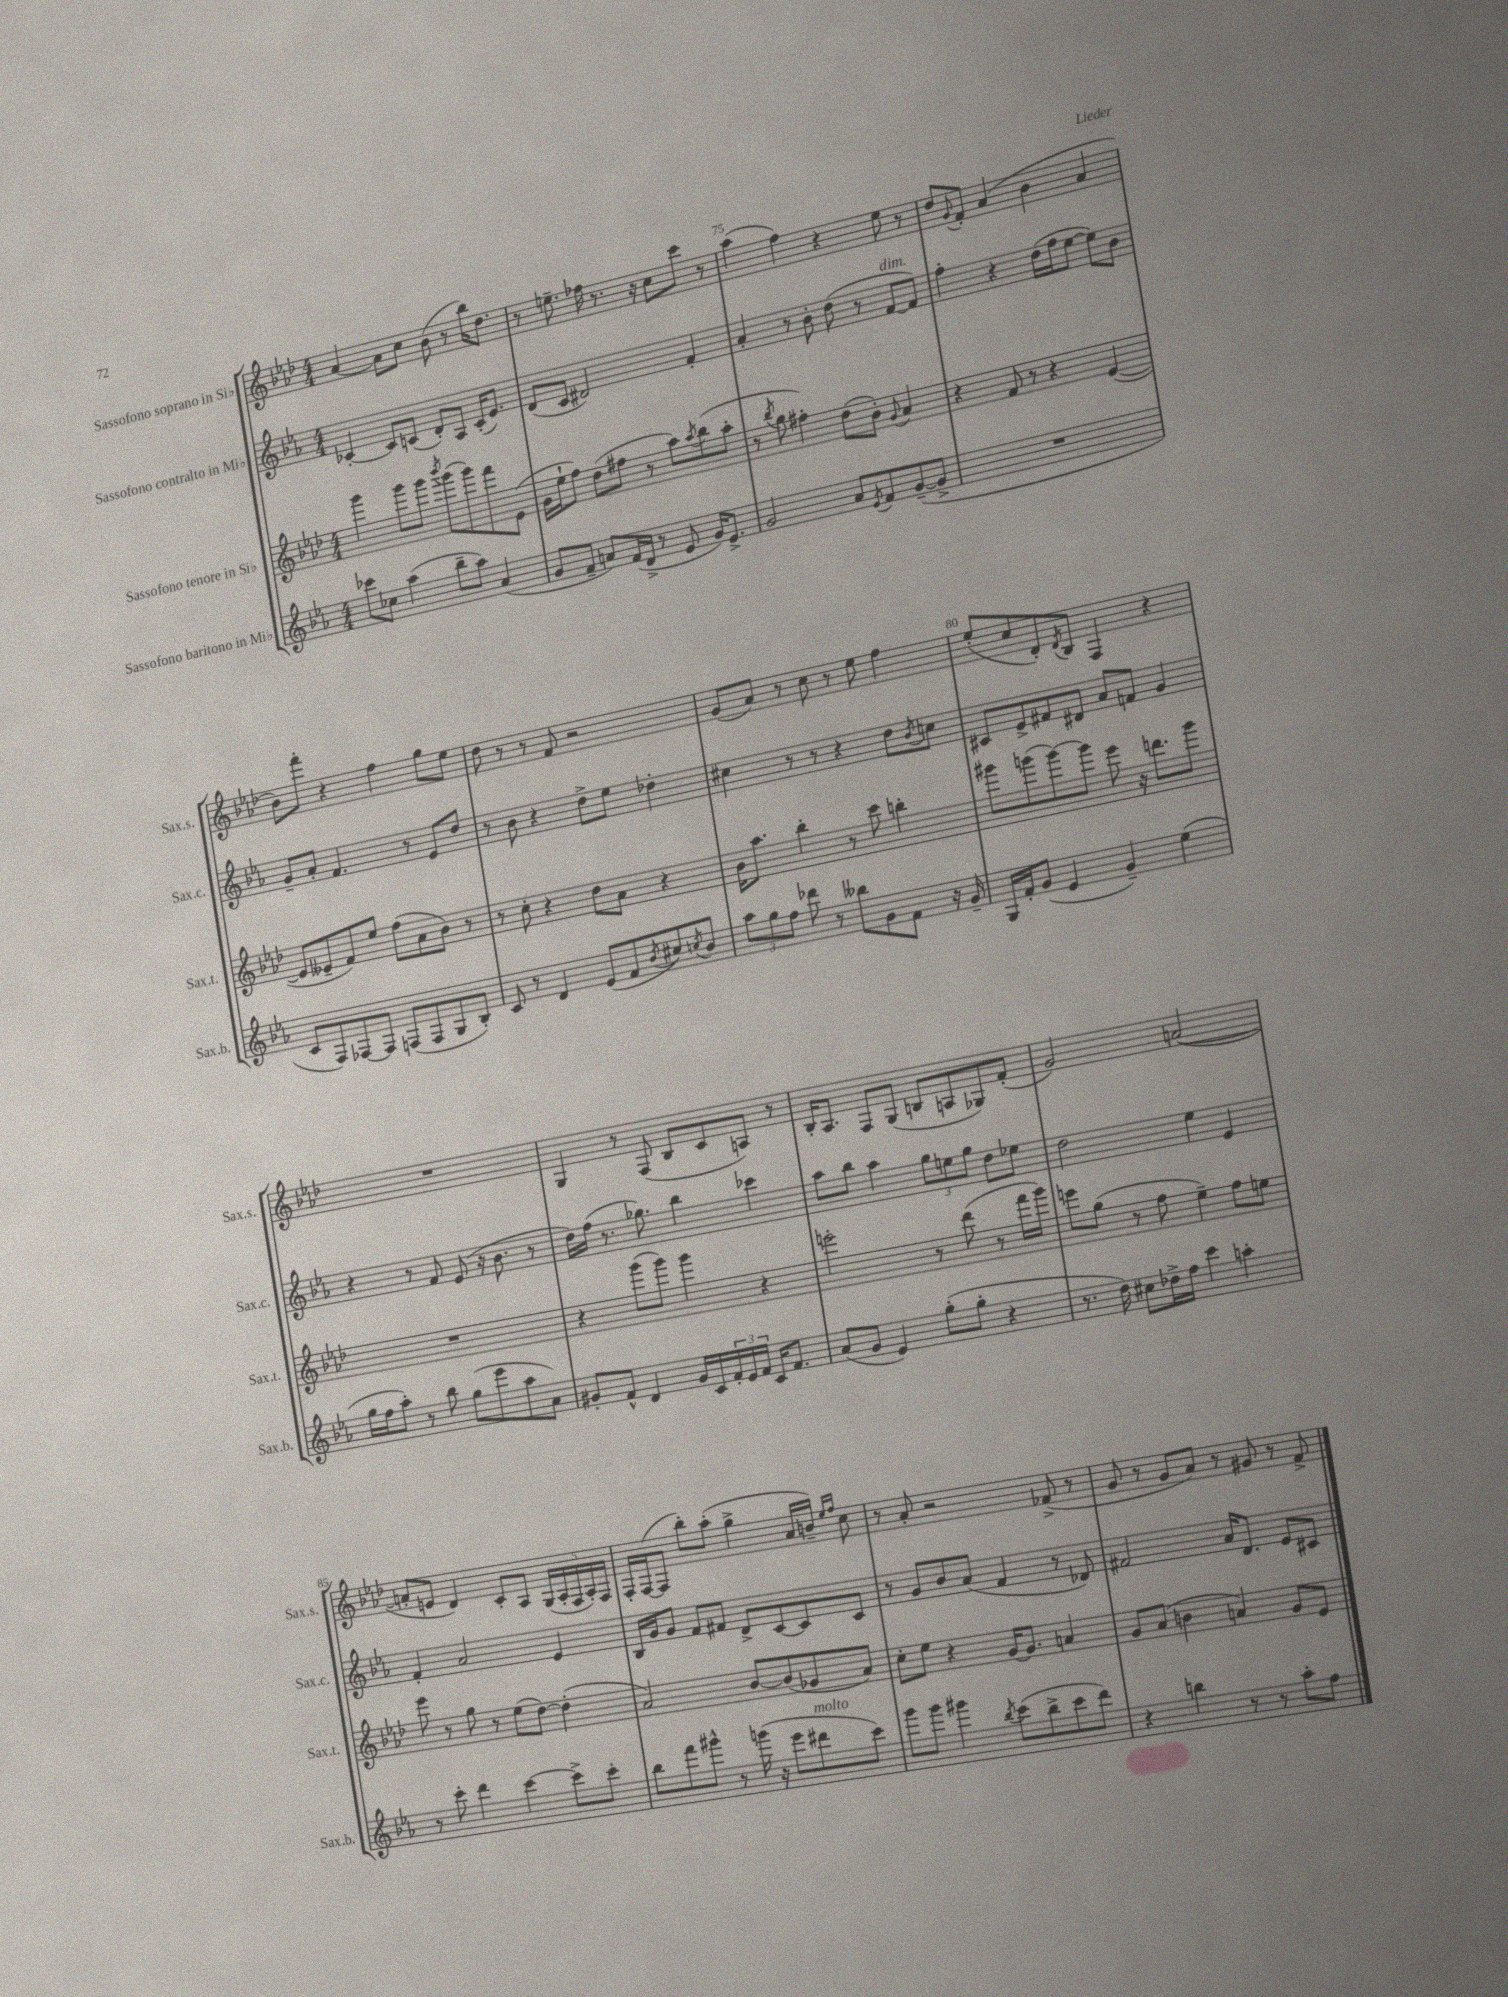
<<
\new StaffGroup <<
\new Staff = "s0" \with { instrumentName = "Sassofono soprano in Sib" shortInstrumentName = "Sax.s." } {
    \clef treble \key aes \major \numericTimeSignature \time 4/4
    aes'4~ aes'8 c''8 bes'8( r8 bes''16) des''8. |
    r8 e''8.-- fes''16 r8. r16 c''8 c'''8 r8 |
    aes''4( f''4) r4 ees''8 r8 |
    des''8 \appoggiatura { g'8 } f'8-. aes'4( bes'4 aes'4 |
    bes'8) f'''8-. r4 f''4 g''8 ees''8 |
    des''8 r8 r8 f'8 r2 |
    g'8( aes'8) r8 c''8 r8 ees''8 f''4 |
    ees''8-.( c''8 des'8-.) \acciaccatura { des'8 } bes8 f4 r4 |
    R1 |
    g4 r8 f8( bes8 c'8 a8) r8 |
    bes16-. aes8. f8 g8( b8 a8 ges8) f'8-.( |
    g'2) a'2~( |
    a'8-. e'8 des'4) c'8-. aes8 \tuplet 5/4 { g16( aes16-. f16 aes16-.) f16 } |
    f16-. f16~( f8 bes''8-.) aes''8-.( g''4-> aes'16 b'16--) \grace { ees''16 f''16 } c''8 |
    r8 aes'8-. r2 fes'8->( r8 |
    g'8 r8 g'8 aes'8) r8 gis'8 r8 f'8-> \bar "|." |
}
\new Staff = "s1" \with { instrumentName = "Sassofono contralto in Mib" shortInstrumentName = "Sax.c." } {
    \clef treble \key ees \major \numericTimeSignature \time 4/4
    ces'4~-. ces'8 c'8( d'8-.) aes8 c'16-.( ees'8.) |
    d'8( c'8 dis'2) f'4-. |
    aes'4-. r8 bes'8-. d''8( r8 f'8~^\markup { \italic "dim." } f'8) |
    f''4-. r4 d''16( f''16 ees''8~ ees''8) bes'8 |
    g'8-- aes'8-. f'4. r8 ees'8 d''8 |
    r8 bes'8 r4 d''8-> ees''8 des''4-. |
    cis''4 r8 r8 r4 d''8 \acciaccatura { bes'8 } c''8 |
    cis'8 ees'8-> fis'8 dis'8 aes'8 f'8 g'4 |
    r4 r8 f'8 ees'8( r16 bes'8. r8 |
    d''16) f''16( r8. ges''8.) bes''4 ces'''4 |
    aes''8 bes''8 aes''4 \tuplet 3/2 { g''8 e''8 g''8 } d''8 ees''8 |
    d''2 ees''4 ees'4 |
    f'4-. aes'2 ees'4 |
    bes16 g'16 g'8 f'8 fis'8 d'8-> c'8~ c'8 c'8 |
    r8 g'8 bes'8 aes'8( f'4 r8 des'8) |
    fis'2 aes'16 d'8. ees'8 cis'8 \bar "|." |
}
\new Staff = "s2" \with { instrumentName = "Sassofono tenore in Sib" shortInstrumentName = "Sax.t." } {
    \clef treble \key aes \major \numericTimeSignature \time 4/4
    g'''4 g'''8 g'''8 \acciaccatura { bes'''8 } g'''8( g'''8) f'''8 ees'8( |
    g'16 ees''16-! f''8) des''8( fis''8 r8 aes''8) \acciaccatura { aes''8 } bes''8( aes''8-. |
    r8 \acciaccatura { bes''8 } g''8 fis''4-.) des''8( bes'8-.) \appoggiatura { g'8 } aes'4 |
    r4 f'8 r8 r4 ees'4~( |
    ees'8 eeses'8-- f'8) ees''8 f''8( aes'8 bes'8) r8 |
    r8 c''8-. r4 des''8 aes'8 r4 |
    bes'16 aes''8. bes''4-. r8 c'''8 b''4-. |
    gis'''8 g'''8( g'''8~) g'''8 ees'''8 r16 d'''8. g'''8 |
    R1 |
    r4 g'''8( g'''8) g'''4 r4 |
    e'''2-. r8 des'''8( r8 f'''16 g'''16) |
    e'''8 g''8( r8 f''8 ees''4--) f''8 e''8 |
    ees'''8 r8 g''8 r8 ees''8( des''8~) des''4-.( |
    aes'2) bes'8~ bes'8( ges'8 aes'8) |
    c''8-. ees''8 r4 g'16~ g'8. a'4 |
    g'8 aes'8( b'4 a'4) g'8 ees'8 \bar "|." |
}
\new Staff = "s3" \with { instrumentName = "Sassofono baritono in Mib" shortInstrumentName = "Sax.b." } {
    \clef treble \key ees \major \numericTimeSignature \time 4/4
    ces'''8 ces''8 aes''4( bes''8-- aes''8) aes'4( |
    g'8 f'8-- a'8) f'16( d'16-> r8 ees'8 g'16) ees'8.-> |
    g'2 aes'8 \acciaccatura { ees'8 } f'8 g'8~--( g'8-> |
    R1 |
    c'8 f8) fes8~ fes8 f8( f8 g8 bes8-.) |
    c'8 r8 d'4 ees'8( f'8 \acciaccatura { bes'8 } cis''8) \acciaccatura { c''8 } bes'8 |
    \tuplet 3/2 { aes''8 g''8 f''8 } des'''8 r8 beses''8 g'8 f'8 r16 g'16-- |
    g16 f'16-. g'8( ees'4 g'4--) ees''4( |
    g''16 f''16 aes''8-.) r8 bes''8 g''8( ees'''8 aes''8 aes'8) |
    gis'8-. f'8-^ d'4 gis'16 c'16 \tuplet 3/2 { f'16-. ees'16 f'16 } c'16 f'8. |
    aes'8( g'8 ees'4) g''8-.( g''8-. r4 |
    r8. d''16) cis''8 des''16-> f''16 c'''4 a''4-. |
    r8 c'''8-. d'''4 c'''4~ c'''8-> c'''8-. |
    bes''8 f'''8 gis'''8-^ r8 g'''16( r16 ees'''8 dis'''8^\markup { \italic "molto" } c'''8) |
    g'''8 g'''8 gis'''4 \acciaccatura { bes''8 } c'''8( bes''8-> c'''8 d'''8) |
    r4 b''4 r8 r8 aes''8-. f''8 \bar "|." |
}
>>
>>
\layout { \context { \Score currentBarNumber = #73 \override BarNumber.break-visibility = ##(#f #t #t) barNumberVisibility = #(every-nth-bar-number-visible 5) } }
